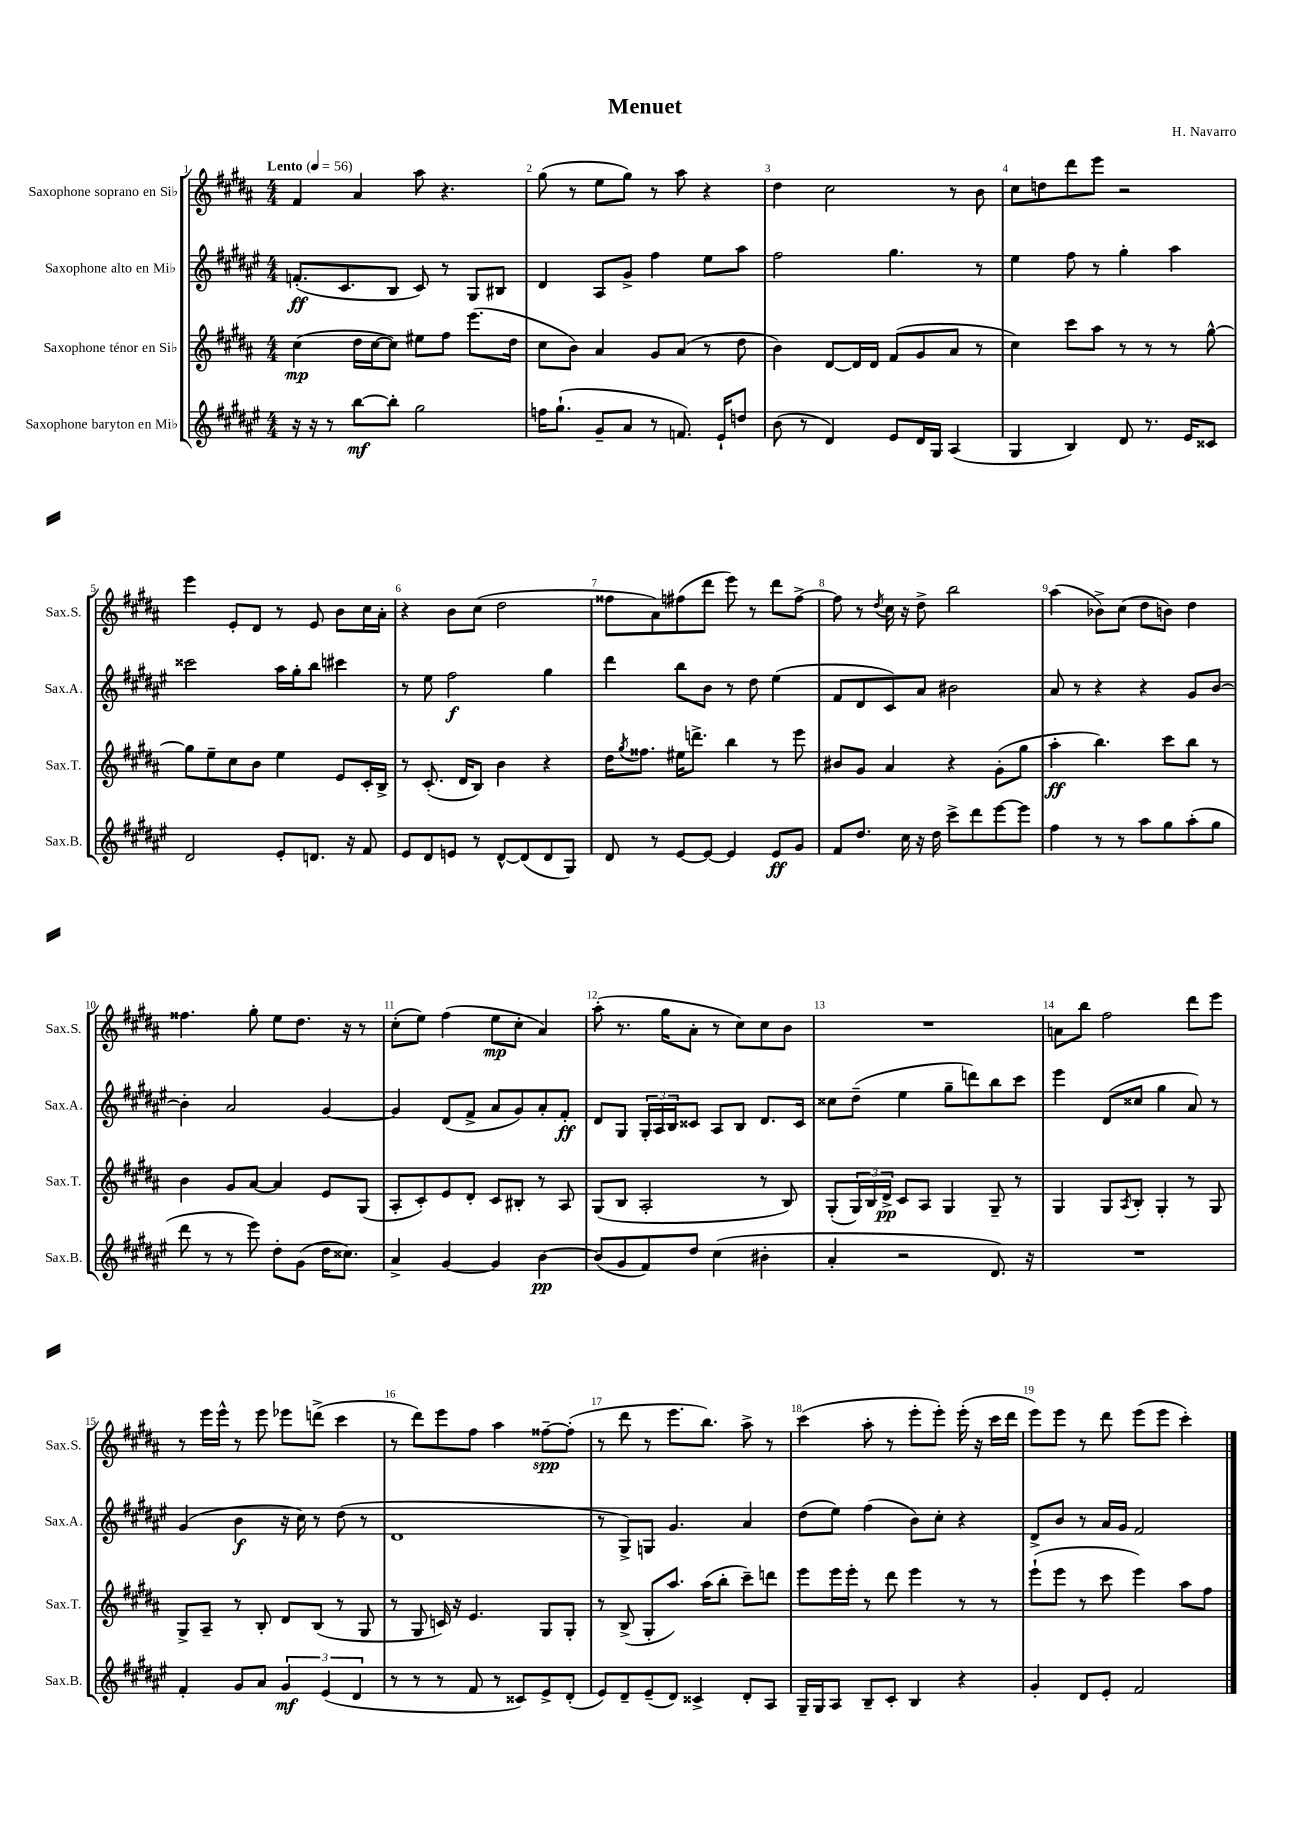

**kern	**kern	**kern	**kern
*staff4	*staff3	*staff2	*staff1
*clefG2	*clefG2	*clefG2	*clefG2
*k[f#c#g#d#a#e#]	*k[f#c#g#d#a#]	*k[f#c#g#d#a#e#]	*k[f#c#g#d#a#]
*M4/4	*M4/4	*M4/4	*M4/4
*MM56	*MM56	*MM56	*MM56
16r	(4cc#	(8.f'	4f#
16r	.	.	.
8r	.	.	.
.	.	8.c#	.
[8bb	16dd#	.	4a#
.	[16cc#	.	.
8bb']	8cc#])	8B	.
2gg#	8ee#	8c#)	8aa#
.	8ff#	8r	4.r
.	(8.eee	8G#	.
.	.	8B#	.
.	16dd#	.	.
=	=	=	=
16ff	8cc#	4d#	(8gg#
(8.gg#`	.	.	.
.	8b)	.	8r
8g#~	4a#	8A#	8ee
8a#	.	8g#^	8gg#)
8r	8g#	4ff#	8r
8.f)	(8a#	.	8aa#
.	8r	8ee#	4r
16e#`	.	.	.
8dd	8dd#	8aa#	.
=	=	=	=
(8b	4b)	2ff#	4dd#
8r	.	.	.
4d#)	[8d#	.	2cc#
.	16d#]	.	.
.	16d#	.	.
8e#	(8f#	4.gg#	.
16d#	8g#	.	.
16G#	.	.	.
(4A#	8a#	.	8r
.	8r	8r	8b
=	=	=	=
4G#	4cc#)	4ee#	8cc#
.	.	.	8dd
4B)	8ccc#	8ff#	8ddd#
.	8aa#	8r	8eee
8d#	8r	4gg#'	2r
8.r	8r	.	.
.	8r	4aa#	.
16e#	.	.	.
8c##	[8gg#^^	.	.
=	=	=	=
2d#	8gg#]	2ccc##	4eee
.	8ee~	.	.
.	8cc#	.	8e'
.	8b	.	8d#
8e#'	4ee	16aa#	8r
.	.	16gg#'	.
8.d	.	8bb	8e
.	8e	4ccc#	8b
16r	.	.	.
8f#	16c#'	.	16cc#
.	16B^	.	16a#'
=	=	=	=
8e#	8r	8r	4r
8d#	(8.c#'	8ee#	.
8e	.	2ff#	8b
.	16d#	.	.
8r	8B)	.	(8cc#
[8d#^^	4b	.	2dd#
(8d#]	.	.	.
8d#	4r	4gg#	.
8G#)	.	.	.
=	=	=	=
8d#	16dd#	4ddd#	8ff##
.	8qgg#	.	.
.	8.ff##	.	.
8r	.	.	8a#)
[8e#	16ee#	8bb	(8ff#
.	8.ddd^	.	.
8e#_	.	8b	8ddd#
4e#]	4bb	8r	8eee)
.	.	8dd#	8r
8e#	8r	(4ee#	8ddd#
8g#	8eee	.	[8ff#^
=	=	=	=
8f#	8b#	8f#	8ff#]
8.dd#	8g#	8d#	8r
.	.	.	8qdd#
.	4a#	8c#)	16cc#
16cc#	.	.	16r
16r	.	8a#	8dd#^
16dd#	.	.	.
8ccc#^	4r	2b#	2bb
8ddd#	.	.	.
[8eee#	(8g#'	.	.
8eee#]	8gg#	.	.
=	=	=	=
4ff#	4aa#'	8a#	(4aa#
.	.	8r	.
8r	4.bb)	4r	8b-^)
8r	.	.	(8cc#
8aa#	.	4r	8dd#
8gg#	8ccc#	.	8b)
(8aa#'	8bb	8g#	4dd#
8gg#	8r	[8b	.
=	=	=	=
8ddd#	4b	4b']	4.ff##
8r	.	.	.
8r	8g#	2a#	.
8eee#)	[8a#	.	8gg#'
8dd#'	4a#]	.	8ee
(8g#	.	.	8.dd#
16dd#	8e	[4g#	.
8.cc##)	.	.	16r
.	(8G#	.	8r
=	=	=	=
4a#^	8A#'	4g#]	(8cc#'
.	8c#')	.	8ee)
[4g#	8e	(8d#	(4ff#
.	8d#'	8f#^	.
4g#]	8c#	8a#	8ee
.	8B#'	8g#)	8cc#'
[4b	8r	8a#'	4a#)
.	8A#	8f#'	.
=	=	=	=
(8b]	(8G#	8d#	(8aa#'
8g#	8B	8G#	8.r
8f#)	2A#'	24G#'	.
.	.	24A#	.
.	.	.	16gg#
.	.	24B	.
8dd#	.	8c##	8a#'
(4cc#	.	8A#	8r
.	.	8B	8cc#)
4b#'	8r	8.d#	8cc#
.	8B)	.	8b
.	.	16c##	.
=	=	=	=
4a#'	(8G#'	8cc##	1r
.	24G#)	(8dd#~	.
.	24B	.	.
.	24d#^	.	.
2r	8c#	4ee#	.
.	8A#	.	.
.	4G#	8gg#~	.
.	.	8ddd)	.
8.d#)	8G#~	8bb	.
.	8r	8ccc#	.
16r	.	.	.
=	=	=	=
1r	4G#	4eee#	8a
.	.	.	8bb
.	8G#	(8d#	2ff#
.	8qA#	.	.
.	8B'	8cc##	.
.	4G#'	4gg#	.
.	8r	8a#)	8ddd#
.	8G#	8r	8eee
=	=	=	=
4f#'	8G#^	(4g#	8r
.	8A#~	.	16eee
.	.	.	16eee^^
8g#	8r	4b	8r
8a#	8B'	.	8eee
6g#	8d#	16r	8eee-
.	.	16cc#)	.
.	(8B	8r	(8ddd^
(6e#	.	.	.
.	8r	(8dd#	4ccc#
6d#	.	.	.
.	8G#	8r	.
=	=	=	=
8r	8r	1d#	8r
8r	8G#	.	8ddd#)
8r	16c)	.	8eee
.	16r	.	.
8f#	4.e	.	8ff#
8r	.	.	4aa#
8c##)	.	.	.
8e#^	8G#	.	[8ff##~
(8d#'	8G#'	.	(8ff##']
=	=	=	=
8e#)	8r	8r	8r
8d#~	(8B^	8G#^)	8ddd#
(8e#~	8G#'	8G	8r
8d#)	8.aa#)	4.g#	8.eee
4c##^	.	.	.
.	(16aa#	.	8.bb)
.	8bb'	.	.
8d#'	8ccc#~)	4a#	8aa#^
8A#	8ddd	.	8r
=	=	=	=
16G#~	8eee	(8dd#	(4ccc#
16G#	.	.	.
8A#	16eee	8ee#)	.
.	16eee'	.	.
8B~	8r	(4ff#	8aa#'
8c#'	8ddd#	.	8r
4B	4eee	8b)	8eee'
.	.	8cc#'	8eee')
4r	8r	4r	(16eee'
.	.	.	16r
.	8r	.	16ccc#
.	.	.	16ddd#
=	=	=	=
4g#'	(8eee`	8d#^	8eee)
.	8eee	8b	8eee
8d#	8r	8r	8r
8e#'	8ccc#	16a#	8ddd#
.	.	16g#	.
2f#	4eee)	2f#	(8eee
.	.	.	8eee
.	8aa#	.	4ccc#')
.	8ff#	.	.
==	==	==	==
*-	*-	*-	*-
